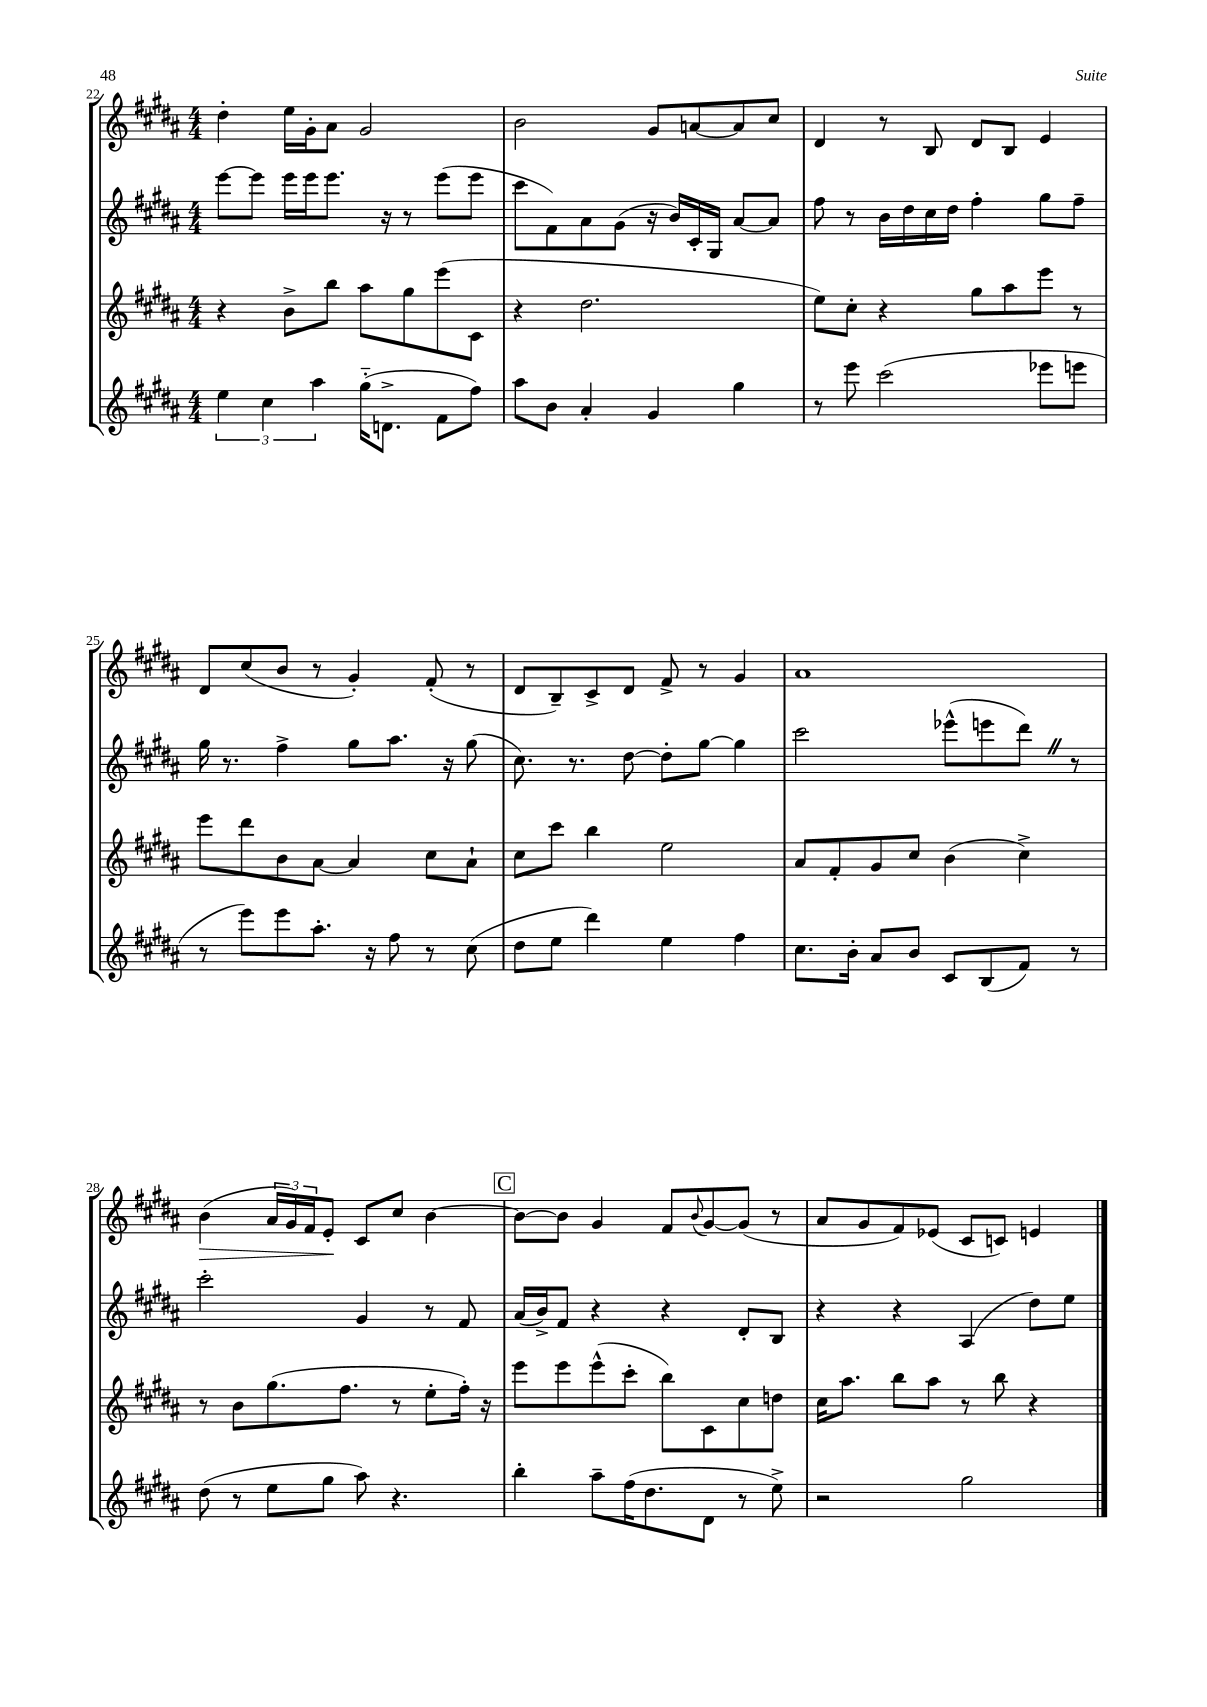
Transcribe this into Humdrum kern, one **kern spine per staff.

**kern	**kern	**kern	**kern	**dynam
*part4	*part3	*part2	*part1	*part1
*staff4	*staff3	*staff2	*staff1	*staff1
*clefG2	*clefG2	*clefG2	*clefG2	*
*k[f#c#g#d#a#]	*k[f#c#g#d#a#]	*k[f#c#g#d#a#]	*k[f#c#g#d#a#]	*
*M4/4	*M4/4	*M4/4	*M4/4	*
=22	=22	=22	=22	=22
6ee\	4r	[8eee\L	4dd#'\	.
.	.	8eee\J]	.	.
6cc#\	.	.	.	.
.	8b^\L	16eee\LL	16ee\LL	.
.	.	16eee\J	16g#'\J	.
6aa#\	.	.	.	.
.	8bb\J	8.eee\J	8a#\J	.
(16gg#\KL	8aa#\L	.	2g#/	.
8.dn^\J	.	16r	.	.
.	8gg#\	8r	.	.
8f#\L	(8eee\	(8eee\L	.	.
8ff#\J)	8c#\J	8eee\J	.	.
=23	=23	=23	=23	=23
8aa#\L	4r	8ccc#\L	2b\	.
8b\J	.	8f#\)	.	.
4a#'/	2.dd#\	8a#\	.	.
.	.	(8g#\J	.	.
4g#/	.	16r	8g#/L	.
.	.	16b/LL)	.	.
.	.	16c#'/	[8an/	.
.	.	16G#/JJ	.	.
4gg#\	.	[8a#/L	8a/]	.
.	.	8a#/J]	8cc#/J	.
=24	=24	=24	=24	=24
8r	8ee\L)	8ff#\	4d#/	.
8eee\	8cc#'\J	8r	.	.
(2ccc#\	4r	16b\LL	8r	.
.	.	16dd#\	.	.
.	.	16cc#\	8B/	.
.	.	16dd#\JJ	.	.
.	8gg#\L	4ff#'\	8d#/L	.
.	8aa#\	.	8B/J	.
8eee-X\L	8eee\J	8gg#\L	4e/	.
8eeen\J	8r	8ff#~\J	.	.
!!LO:LB:g=z
=25	=25	=25	=25	=25
8r	8eee\L	16gg#\	8d#/L	.
.	.	8.r	.	.
8eee\L)	8ddd#\	.	(8cc#/	.
8eee\	8b\	4ff#^\	8b/J	.
8.aa#'\J	[8a#\J	.	8r	.
.	4a#/]	8gg#\L	4g#'/)	.
16r	.	.	.	.
8ff#\	.	8.aa#\J	.	.
8r	8cc#\L	.	(8f#'/	.
.	.	16r	.	.
(8cc#\	8a#`\J	(8gg#\	8r	.
=26	=26	=26	=26	=26
8dd#\L	8cc#\L	8.cc#\)	8d#/L	.
8ee\J	8ccc#\J	.	8B~/)	.
.	.	8.r	.	.
4ddd#\)	4bb\	.	8c#^/	.
.	.	[8dd#\	8d#/J	.
4ee\	2ee\	8dd#'\L]	8f#^/	.
.	.	[8gg#\J	8r	.
4ff#\	.	4gg#\]	4g#/	.
=27	=27	=27	=27	=27
8.cc#\L	8a#/L	2ccc#\	1a#	.
.	8f#'/	.	.	.
16b'\Jk	.	.	.	.
8a#/L	8g#/	.	.	.
8b/J	8cc#/J	.	.	.
8c#/L	(4b\	(8eee-X^^\L	.	.
(8B/	.	8eeen\	.	.
8f#/J)	4cc#^\)	8ddd#Z\J)	.	.
8r	.	8r	.	.
!!LO:LB:g=z
=28	=28	=28	=28	=28
!	!	!	!	!LO:HP:b
(8dd#\	8r	2ccc#'\	(4b\	>
8r	8b\L	.	.	.
8ee\L	(8.gg#\	.	24a#/LL	.
.	.	.	24g#/)	.
.	.	.	24f#/J	.
8gg#\J	.	.	8e'/J	.
.	8.ff#\J	.	.	.
8aa#\)	.	4g#/	8c#/L	]
4.r	8r	.	8cc#/J	.
.	8ee'\L	8r	[4b\	.
.	16ff#'\Jk)	8f#/	.	.
.	16r	.	.	.
!!LO:REH:place=s1:t=C
=29	=29	=29	=29	=29
4bb'\	8eee\L	(16a#/LL	8b\L_	.
.	.	16b^/J)	.	.
.	8eee\	8f#/J	8b\J]	.
8aa#~\L	(8eee^^\	4r	4g#/	.
(16ff#\K	8ccc#'\J	.	.	.
8.dd#\	.	.	.	.
.	8bb\L)	4r	8f#/L	.
.	.	.	8qqb/	.
8d#\J	8c#\	.	[8g#/	.
8r	8cc#\	8d#'/L	(8g#/J]	.
8ee^\)	8ddn\J	8B/J	8r	.
=30	=30	=30	=30	=30
2r	16cc#\KL	4r	8a#/L	.
.	8.aa#\J	.	.	.
.	.	.	8g#/	.
.	8bb\L	4r	8f#/)	.
.	8aa#\J	.	(8e-X/J	.
2gg#\	8r	(4A#/	8c#/L	.
.	8bb\	.	8cn/J)	.
.	4r	8dd#\L)	4en/	.
.	.	8ee\J	.	.
==	==	==	==	==
*-	*-	*-	*-	*-
